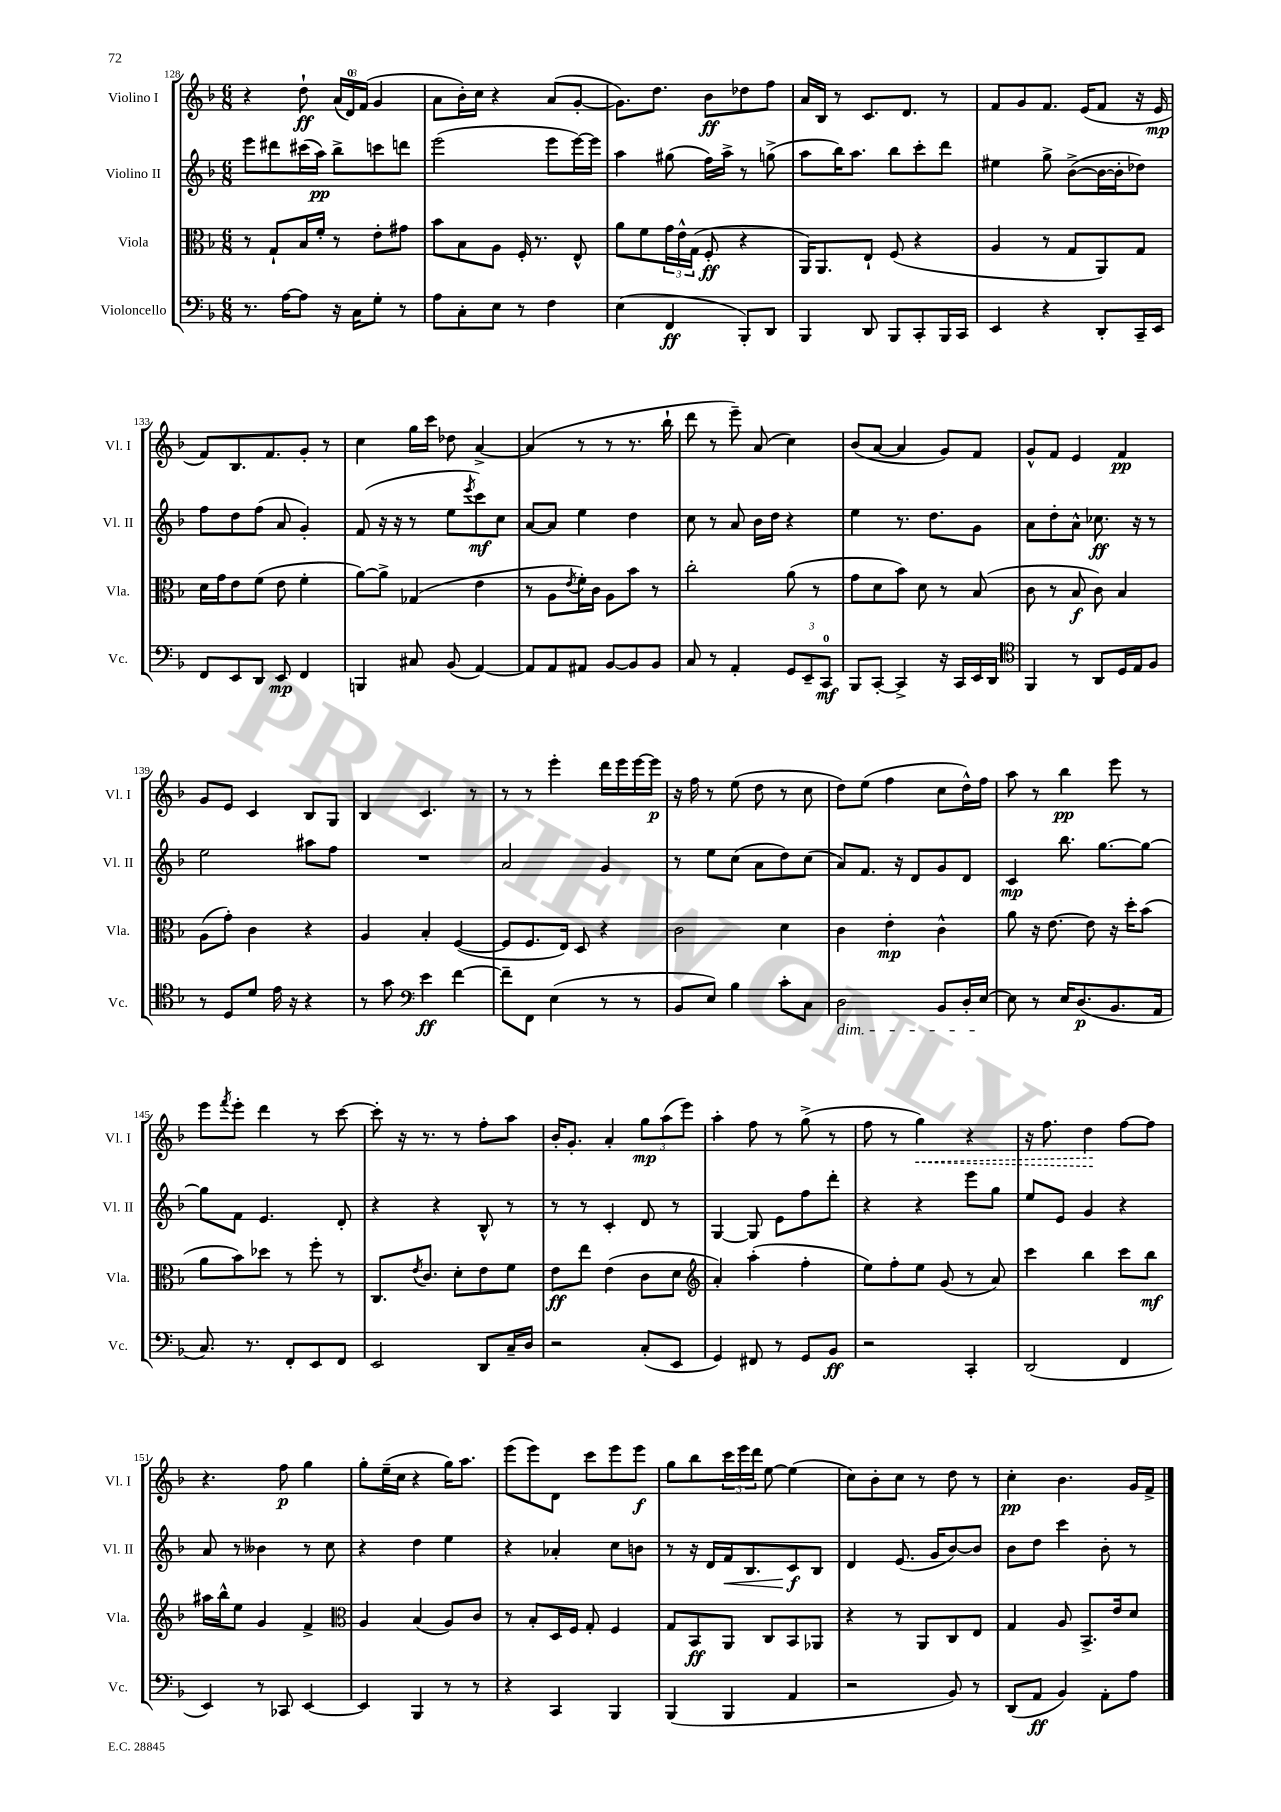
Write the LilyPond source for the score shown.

<<
\new StaffGroup <<
\new Staff = "s0" \with { instrumentName = "Violino I" shortInstrumentName = "Vl. I" } {
    \clef treble \key f \major \numericTimeSignature \time 6/8
    r4 d''8-!\ff \tuplet 3/2 { a'16( d'16-0) f'16( } g'4 |
    a'8 bes'16-.) c''16 r4 a'8( g'8~-. |
    g'8.) d''8. bes'8\ff des''8 f''8 |
    a'16 bes16 r8 c'8. d'8. r8 |
    f'8 g'8 f'8. e'16( f'8 r16 e'16\mp |
    f'8) bes8. f'8. g'8-. r8 |
    c''4 g''16 c'''16 des''8 a'4~-> |
    a'4( r8 r8 r8. bes''16-! |
    d'''8 r8 e'''8--) a'8( c''4) |
    bes'8( a'8~ a'4 g'8) f'8 |
    g'8-^ f'8 e'4 f'4\pp |
    g'8 e'8 c'4 bes8 g8 |
    bes4 c'4. r8 |
    r8 r8 e'''4-. d'''16 e'''16 e'''16~ e'''16\p |
    r16 f''16 r8 e''8( d''8 r8 c''8 |
    d''8) e''8( f''4 c''8 d''16-^) f''16 |
    a''8 r8 bes''4\pp e'''8 r8 |
    e'''8 \acciaccatura { f'''8 } e'''8-. d'''4 r8 c'''8~ |
    c'''8-. r16 r8. r8 f''8-. a''8 |
    bes'16-. g'8.-. a'4-. \tuplet 3/2 { g''8\mp a''8( e'''8) } |
    a''4-. f''8 r8 g''8->( r8 |
    f''8 r8 \once \override Hairpin.style = #'dashed-line g''4\<) r4 |
    r16 f''8. d''4\! f''8~ f''8 |
    r4. f''8\p g''4 |
    g''8-. e''16--( c''16 r4 g''16) a''8. |
    e'''8( e'''8) d'8 c'''8 e'''8 e'''8\f |
    g''8 bes''8 \tuplet 3/2 { c'''16 e'''16 d'''16 } e''8~ e''4( |
    c''8) bes'8-. c''8 r8 d''8 r8 |
    c''4-.\pp bes'4. g'16 f'16-> \bar "|." |
}
\new Staff = "s1" \with { instrumentName = "Violino II" shortInstrumentName = "Vl. II" } {
    \clef treble \key f \major \numericTimeSignature \time 6/8
    e'''8 dis'''8 cis'''16( a''16\pp) bes''8-> c'''8 d'''8 |
    e'''2( e'''8 e'''16~) e'''16 |
    a''4 gis''8( f''16) a''16-> r8 g''8->( |
    a''8 bes''16) a''8. bes''8 c'''8-. d'''8 |
    eis''4 g''8-> bes'8~->( bes'16~ bes'16-. des''8) |
    f''8 d''8 f''8( a'8 g'4-.) |
    f'8( r16 r16 r8 e''8 \acciaccatura { e'''8 } c'''8\mf) c''8 |
    a'8~ a'8 e''4 d''4 |
    c''8 r8 a'8 bes'16 d''16 r4 |
    e''4 r8. d''8. g'8 |
    a'8 d''8-. a'8-^ ces''8.\ff r16 r8 |
    e''2 ais''8 f''8 |
    R2. |
    a'2 g'4 |
    r8 e''8 c''8( a'8 d''8) c''8( |
    a'8) f'8. r16 d'8 g'8 d'8 |
    c'4\mp bes''8. g''8.~ g''8~ |
    g''8 f'8 e'4. d'8-. |
    r4 r4 bes8-^ r8 |
    r8 r8 c'4-. d'8 r8 |
    g4~ g8 e'8 f''8 d'''8-. |
    r4 r4 e'''8 g''8 |
    e''8 e'8 g'4 r4 |
    a'8 r8 beses'4 r8 c''8 |
    r4 d''4 e''4 |
    r4 aes'4-. c''8 b'8 |
    r8 r16 d'16 f'16\< bes8. c'8\f\! bes8 |
    d'4 e'8.( g'16 bes'8~) bes'8 |
    bes'8 d''8 c'''4 bes'8-. r8 \bar "|." |
}
\new Staff = "s2" \with { instrumentName = "Viola" shortInstrumentName = "Vla." } {
    \clef alto \key f \major \numericTimeSignature \time 6/8
    r8 g8-! bes16 f'16-. r8 e'8-. gis'8 |
    bes'8 bes8 a8 f16-. r8. e8-^ |
    a'8 f'8 \tuplet 3/2 { g'16 e'16-^ g16( } f8-.\ff r4 |
    a,16) a,8. e8-! f8( r4 |
    a4 r8 g8 a,8) g8 |
    d'16 g'16 e'8 f'8( e'8 f'4-. |
    a'8~) a'8-> ges4( e'4 |
    r8 a8 \acciaccatura { e'8 } f'16-.) c'16 a8 bes'8 r8 |
    c''2-. a'8( r8 |
    g'8 d'8 bes'8) d'8 r8 bes8( |
    c'8 r8 bes8\f c'8) bes4 |
    a8( g'8-.) c'4 r4 |
    a4 bes4-. f4~( |
    f8 f8. e16) d8 r4 |
    c'2 d'4 |
    c'4 e'4-.\mp c'4-^ |
    a'8 r16 e'8.~ e'8 r16 d''16-. bes'8( |
    a'8 bes'8) des''8 r8 f''8-. r8 |
    c8. \acciaccatura { e'8 } c'8. d'8-. e'8 f'8 |
    e'8\ff e''8 e'4( c'8 d'8 |
    \clef treble a'4-.) a''4-.( f''4-. |
    e''8) f''8-. e''8 g'8( r8 a'8) |
    c'''4 bes''4 c'''8 bes''8\mf |
    ais''16 bes''16-^ e''8 g'4 f'4-> |
    \clef alto a4 bes4( a8) c'8 |
    r8 bes8-. d16 f16 g8-. f4 |
    g8 bes,8\ff a,8 c8 bes,8 aes,8 |
    r4 r8 a,8 c8 e8 |
    g4 a8 bes,8.-> e'16 d'8 \bar "|." |
}
\new Staff = "s3" \with { instrumentName = "Violoncello" shortInstrumentName = "Vc." } {
    \clef bass \key f \major \numericTimeSignature \time 6/8
    r8. a16~ a8 r16 c16 g8-. r8 |
    a8 c8-. e8 r8 f4 |
    e4( f,4\ff bes,,8-.) d,8 |
    bes,,4 d,8 bes,,8 c,8-. bes,,16 c,16 |
    e,4 r4 d,8-. c,16-- e,16 |
    f,8 e,8 d,8 e,8\mp f,4 |
    b,,4 cis8 bes,8( a,4~) |
    a,8 a,8 ais,8 bes,8~ bes,8 bes,8 |
    c8 r8 a,4-. \tuplet 3/2 { g,8 e,8-- c,8-0\mf } |
    bes,,8 c,8~-. c,4-> r16 c,16 e,16 d,16 |
    \clef tenor f,4 r8 a,8 d16 e16 f8 |
    r8 d8 d'8 e'16 r16 r4 |
    r8 g'8 \clef bass e'4\ff f'4~ |
    f'8-- f,8 e4( r8 r8 |
    bes,8 e8) bes4 c'8-. c8 |
    d2\dim bes,8 d16-. e16~\! |
    e8 r8 e16 d8.\p( bes,8. a,16 |
    c8.) r8. f,8-. e,8 f,8 |
    e,2 d,8 c16-- d16 |
    r2 c8-.( e,8 |
    g,4) fis,8 r8 g,8 bes,8\ff |
    r2 c,4-. |
    d,2( f,4 |
    e,4) r8 ces,8 e,4~ |
    e,4 bes,,4 r8 r8 |
    r4 c,4 bes,,4 |
    bes,,4( bes,,4 a,4 |
    r2 bes,8) r8 |
    d,8( a,8\ff bes,4) a,8-. a8 \bar "|." |
}
>>
>>
\layout { \context { \Score currentBarNumber = #128 } }
